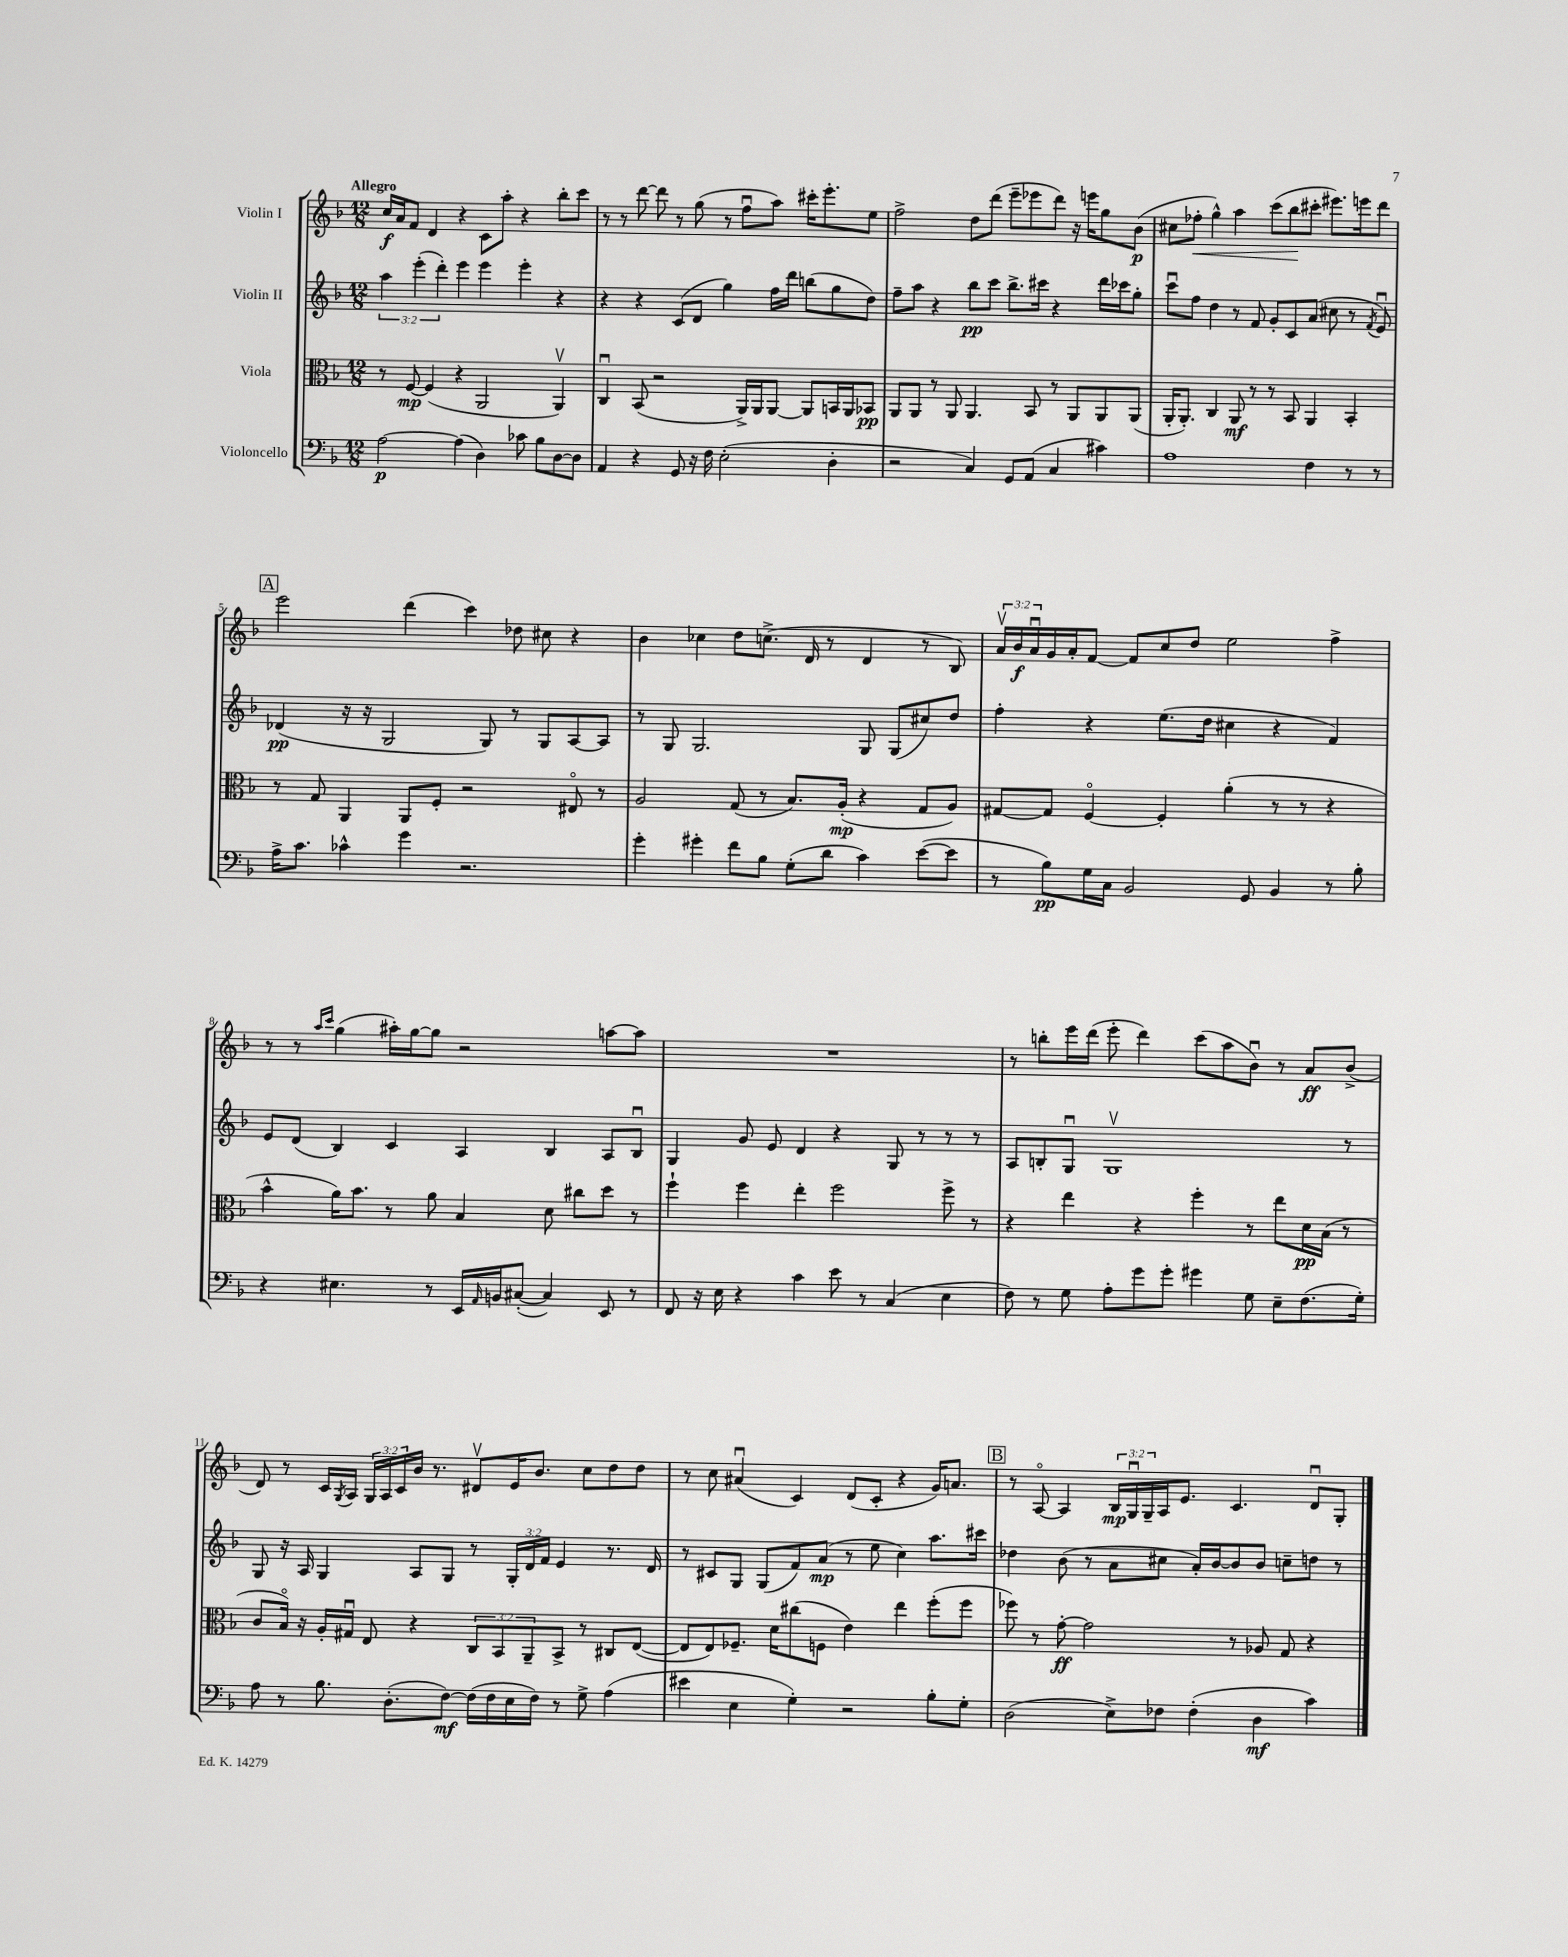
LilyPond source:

<<
\new StaffGroup <<
\new Staff = "s0" \with { instrumentName = "Violin I" } {
    \clef treble \key f \major \numericTimeSignature \time 12/8 \override Staff.TupletNumber.text = #tuplet-number::calc-fraction-text \tempo "Allegro"
    c''16\f a'16 f'8 d'4 r4 c'8 a''8-. r4 bes''8-. c'''8 |
    r8 r8 d'''8~ d'''8 r8 g''8( r8 f''8\downbow a''8) cis'''16-. e'''8.-. e''8 |
    f''2-> d''8 d'''8( e'''8-- ees'''8 d'''8) r16 e'''16 g''8 bes'8\p( |
    cis''8 fes''8-.\< g''4-^) a''4 c'''8( bes''8\! cis'''8-. eis'''8.) e'''16 d'''8 |
    \mark \markup { \box "A" } e'''2 d'''4( c'''4) des''8 cis''8 r4 |
    bes'4 ces''4 d''8 c''8.->( d'16 r8 d'4 r8 bes8) |
    \tuplet 3/2 { a'16\upbow bes'16\f a'16\downbow } g'16 a'16-. f'8~ f'8 c''8 d''8 e''2 f''4-> |
    r8 r8 \grace { a''16 c'''16 } g''4( ais''16-.) g''16~ g''8 r2 a''8~ a''8 |
    R1. |
    r8 b''8-. e'''16 d'''16( e'''8-. d'''4) c'''8( a''8 bes'8\downbow) r8 a'8\ff bes'8->( |
    d'8) r8 c'16 \acciaccatura { g8 } a16 \tuplet 3/2 { g16 a16 c'16 } bes'16 r8. dis'8\upbow e'16 bes'8. c''8 d''8 d''8 |
    r8 c''8 ais'4\downbow( c'4) d'8( c'8-. r4 g'16) a'8. |
    \mark \markup { \box "B" } r8 a8~\flageolet a4 \tuplet 3/2 { bes16\mp g16\downbow g16-- } a16 e'8. c'4. d'8\downbow g8-. \bar "|." |
}
\new Staff = "s1" \with { instrumentName = "Violin II" } {
    \clef treble \key f \major \numericTimeSignature \time 12/8 \override Staff.TupletNumber.text = #tuplet-number::calc-fraction-text
    \tuplet 3/2 { a''4 e'''4-.( d'''4-.) } e'''4 e'''4 e'''4-. r4 |
    r4 r4 c'8( d'8 g''4) f''16 d'''16 b''8( g''8 d''8) |
    f''8-- a''8 r4 bes''8\pp c'''8 bes''8.-> cis'''16 r4 d'''16 ces'''16 g''8-. |
    c'''8\downbow f''8 d''4 r8 f'8 g'8-. c'8 a'8( cis''8 r8 \acciaccatura { f'8 } e'8\downbow) |
    \mark \markup { \box "A" } des'4\pp( r16 r16 g2 g8) r8 g8 a8~ a8 |
    r8 g8 g2. g8 g8( cis''8) d''8 |
    f''4-. r4 e''8.( d''16 cis''4 r4 f'4) |
    e'8 d'8( bes4) c'4 a4 bes4 a8 bes8\downbow |
    g4 g'8 e'8 d'4 r4 g8 r8 r8 r8 |
    a8 b8-. g8\downbow g1\upbow r8 |
    g8 r16 a16 g4 a8 g8 r8 \tuplet 3/2 { g16-. d'16 f'16 } e'4 r8. d'16 |
    r8 cis'8 g8 g8( f'8) a'8\mp( r8 e''8 c''4) a''8. cis'''16 |
    \mark \markup { \box "B" } des''4 bes'8( r8 a'8 cis''8 a'16-.) bes'16~ bes'8 bes'8 c''8-- d''8 r8 \bar "|." |
}
\new Staff = "s2" \with { instrumentName = "Viola" } {
    \clef alto \key f \major \numericTimeSignature \time 12/8 \override Staff.TupletNumber.text = #tuplet-number::calc-fraction-text
    r8 f8~\mp f4( r4 a,2 a,4\upbow) |
    c4\downbow bes,8( r2 a,16->) a,16 a,8~ a,8 b,16 a,16 bes,8\pp |
    a,8 a,8 r8 a,8 a,4. bes,8 r8 a,8 a,8 a,8( |
    a,16-. a,8.-.) c4 a,8\mf r8 r8 bes,8 a,4 bes,4-. |
    \mark \markup { \box "A" } r8 g8 a,4 a,8 f8-. r2 eis8\flageolet r8 |
    a2 g8( r8 bes8.) a16-.\mp( r4 g8 a8) |
    gis8~ gis8 f4~\flageolet f4-. a'4-.( r8 r8 r4 |
    bes'4-^ a'16) bes'8. r8 a'8 bes4 d'8 cis''8 d''8 r8 |
    f''4-! f''4 e''4-. f''2 f''8-> r8 |
    r4 e''4 r4 f''4-. r8 e''8 d'16\pp bes16( r8 |
    c'8 bes16\flageolet) r16 a16-. gis16\downbow e8 r4 \tuplet 3/2 { c8 bes,8 a,8-- } bes,8-> r8 cis8 e8~( |
    e8 e8) fes8.-- d'16 cis''8( f8 e'4) e''4 f''8-.( f''8 |
    \mark \markup { \box "B" } fes''8) r8 g'8~-.\ff g'2 r8 aes8 g8 r4 \bar "|." |
}
\new Staff = "s3" \with { instrumentName = "Violoncello" } {
    \clef bass \key f \major \numericTimeSignature \time 12/8
    a2~\p a4( d4) ces'8 bes8 d8~ d8 |
    a,4 r4 g,8 r16 f16 e2-.( d4-. |
    r2 c4) g,8 a,8( c4 cis'4) |
    a1 f4 r8 r8 |
    \mark \markup { \box "A" } a16-> c'8. ces'4-^ g'4 r2. |
    g'4-. gis'4-. f'8 bes8 g8-.( d'8 c'4) e'8~( e'8 |
    r8 bes8\pp) g16 c16 bes,2 g,8 bes,4 r8 bes8-. |
    r4 eis4. r8 e,16 \grace { a,16 } b,16 cis8~-.( cis4) e,8 r8 |
    f,8 r16 e16 r4 c'4 e'8 r8 c4( e4 |
    f8) r8 g8 a8-. g'8 g'8-. gis'4 g8 e8-- f8.( g16-.) |
    a8 r8 bes8. d8.-.( f8~\mf) f16( f16 e16 f16) r8 g8-> a4( |
    eis'4 e4 g4-.) r2 bes8-. g8-. |
    \mark \markup { \box "B" } d2( e8->) fes8 fes4-.( d4\mf c'4) \bar "|." |
}
>>
>>
